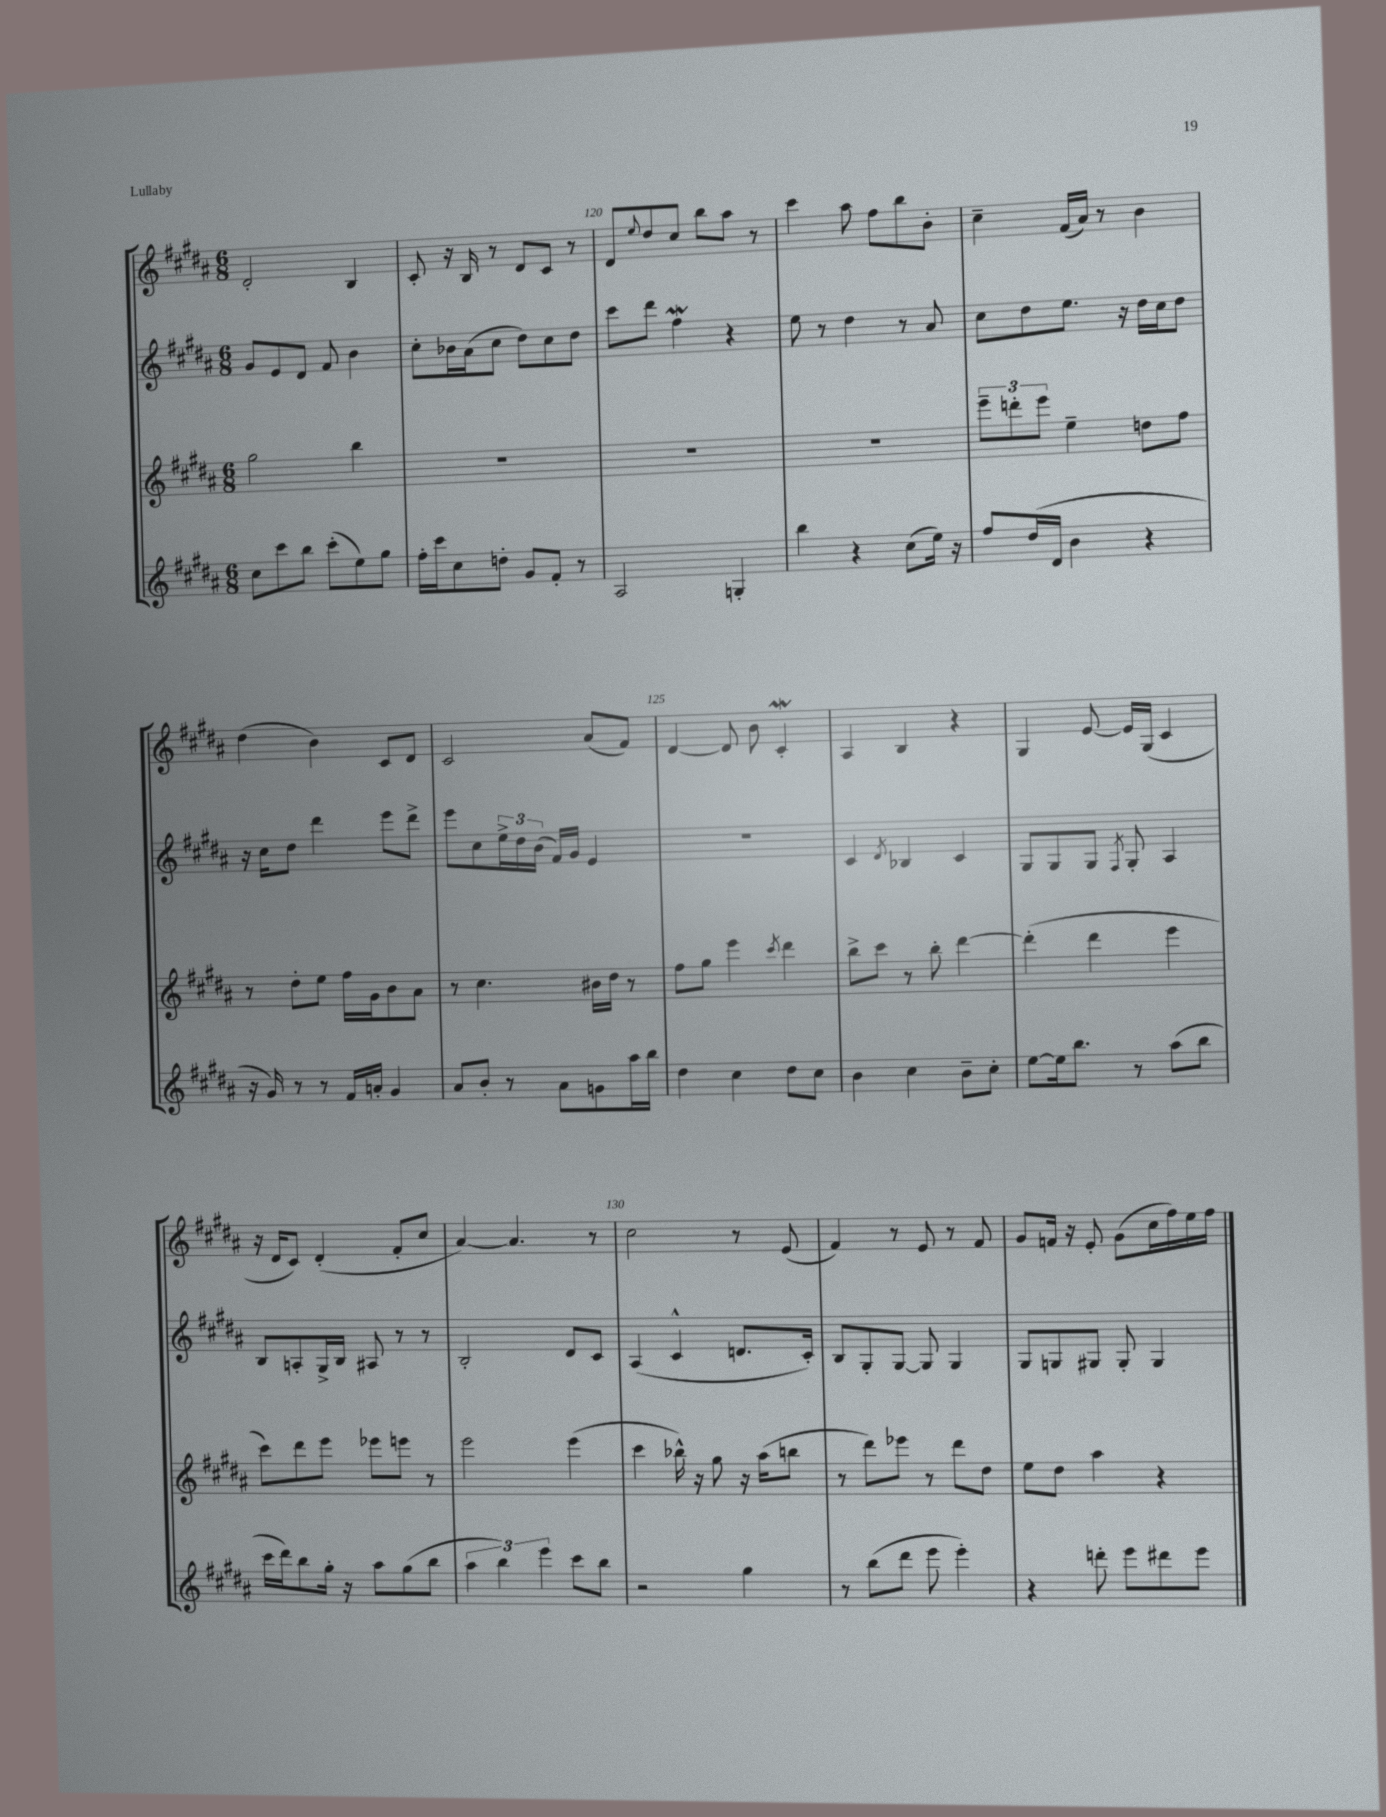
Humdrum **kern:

**kern	**kern	**kern	**kern
*staff4	*staff3	*staff2	*staff1
*clefG2	*clefG2	*clefG2	*clefG2
*k[f#c#g#d#a#]	*k[f#c#g#d#a#]	*k[f#c#g#d#a#]	*k[f#c#g#d#a#]
*M6/8	*M6/8	*M6/8	*M6/8
8cc#	2gg#	8g#	2d#'
8ccc#	.	8e	.
8bb	.	8d#	.
(8ccc#'	.	8f#	.
8ee)	4bb	4b	4B
8gg#	.	.	.
=	=	=	=
16ff#'	2.r	8cc#'	8c#'
16ccc#	.	.	.
8cc#	.	16b-	16r
.	.	(16a#	16B
8dd'	.	8cc#	8r
8g#	.	8dd#)	8d#
8f#'	.	8cc#	8c#
8r	.	8dd#	8r
=	=	=	=
2A#	2.r	8ccc#	8d#
.	.	.	8qqee
.	.	8ddd#	8dd#
.	.	4ff#	8cc#
.	.	.	8bb
4G'	.	4r	8aa#
.	.	.	8r
=	=	=	=
4bb	2.r	8ee	4ccc#
.	.	8r	.
4r	.	4dd#	8aa#
.	.	.	8ff#
(8cc#	.	8r	8bb
16ee)	.	8a#	8b'
16r	.	.	.
=	=	=	=
8ff#	12eee~	8cc#	4cc#~
.	12ddd'	.	.
(16dd#	.	8dd#	.
.	12eee	.	.
16d#	.	.	.
4b	4ee~	8.ee	(16f#
.	.	.	16a#)
.	.	.	8r
.	.	16r	.
4r	8dd	16dd#	4b
.	.	16cc#	.
.	8ff#	8dd#	.
=	=	=	=
16r	8r	16r	(4dd#
16g#)	.	16cc#	.
8r	8dd#'	8dd#	.
8r	8ee	4ddd#	4b)
16f#	16ff#	.	.
16a'	16g#	.	.
4g#	8b	8eee	8c#
.	8a#	8ddd#^	8d#
=	=	=	=
8a#	8r	8eee	2c#
8b'	4.cc#	8cc#	.
8r	.	24ee^	.
.	.	24dd#	.
.	.	(24b	.
8a#	.	16f#)	.
.	.	16g#	.
8g	16b#	4e	(8a#
.	16dd#	.	.
16aa#	8r	.	8f#)
16bb	.	.	.
=	=	=	=
4dd#	8ff#	2.r	[4d#
.	8gg#	.	.
4cc#	4eee	.	8d#]
.	.	.	8b
.	8qccc#	.	.
8dd#	4ddd#	.	4c#'
8cc#	.	.	.
=	=	=	=
4b	8bb^	4c#	4A#
.	8ccc#	.	.
.	.	8qd#	.
4cc#	8r	4B-	4B
.	8bb'	.	.
8b~	[4ddd#	4c#	4r
8cc#'	.	.	.
=	=	=	=
[8ee	(4ddd#']	8G#	4G#
16ee]	.	8G#	.
8.bb	.	.	.
.	4ddd#	8G#	[8e
.	.	8qF#	.
8r	.	8G#'	16e]
.	.	.	(16G#
(8aa#	4eee	4A#	4c#
8bb	.	.	.
=	=	=	=
16ccc#	8ccc#)	8B	16r
16ddd#)	.	.	16d#
8bb	8ddd#	8A'	8c#)
16gg#'	8eee	16G#^	(4d#'
16r	.	16B	.
8aa#	8eee-	8A#	.
(8gg#	8eee	8r	8f#'
8bb	8r	8r	8cc#
=	=	=	=
6aa#	2eee	2B'	[4a#)
6bb)	.	.	.
.	.	.	4.a#]
6eee	.	.	.
8ccc#	(4eee	8d#	.
8bb	.	8c#	8r
=	=	=	=
2r	4ccc#	(4A#	2cc#
.	16bb-^^)	4c#^^	.
.	16r	.	.
.	8gg#	.	.
4gg#	16r	8.d	8r
.	(16aa#	.	.
.	8bb	.	(8e
.	.	16c#')	.
=	=	=	=
8r	8r	8B	4f#)
(8bb	8ddd#)	8G#'	.
8ddd#	8eee-	[8G#	8r
8eee	8r	8G#]	8e
4eee')	8ddd#	4G#	8r
.	8dd#	.	8f#
=	=	=	=
4r	8ee	8G#	8g#
.	8dd#	8G	16f
.	.	.	16r
8ddd'	4aa#	8G#	8e'
8eee	.	8G#'	(8g#
8ddd#	4r	4G#	16cc#
.	.	.	16ff#)
8eee	.	.	16ee
.	.	.	16ff#
==	==	==	==
*-	*-	*-	*-
